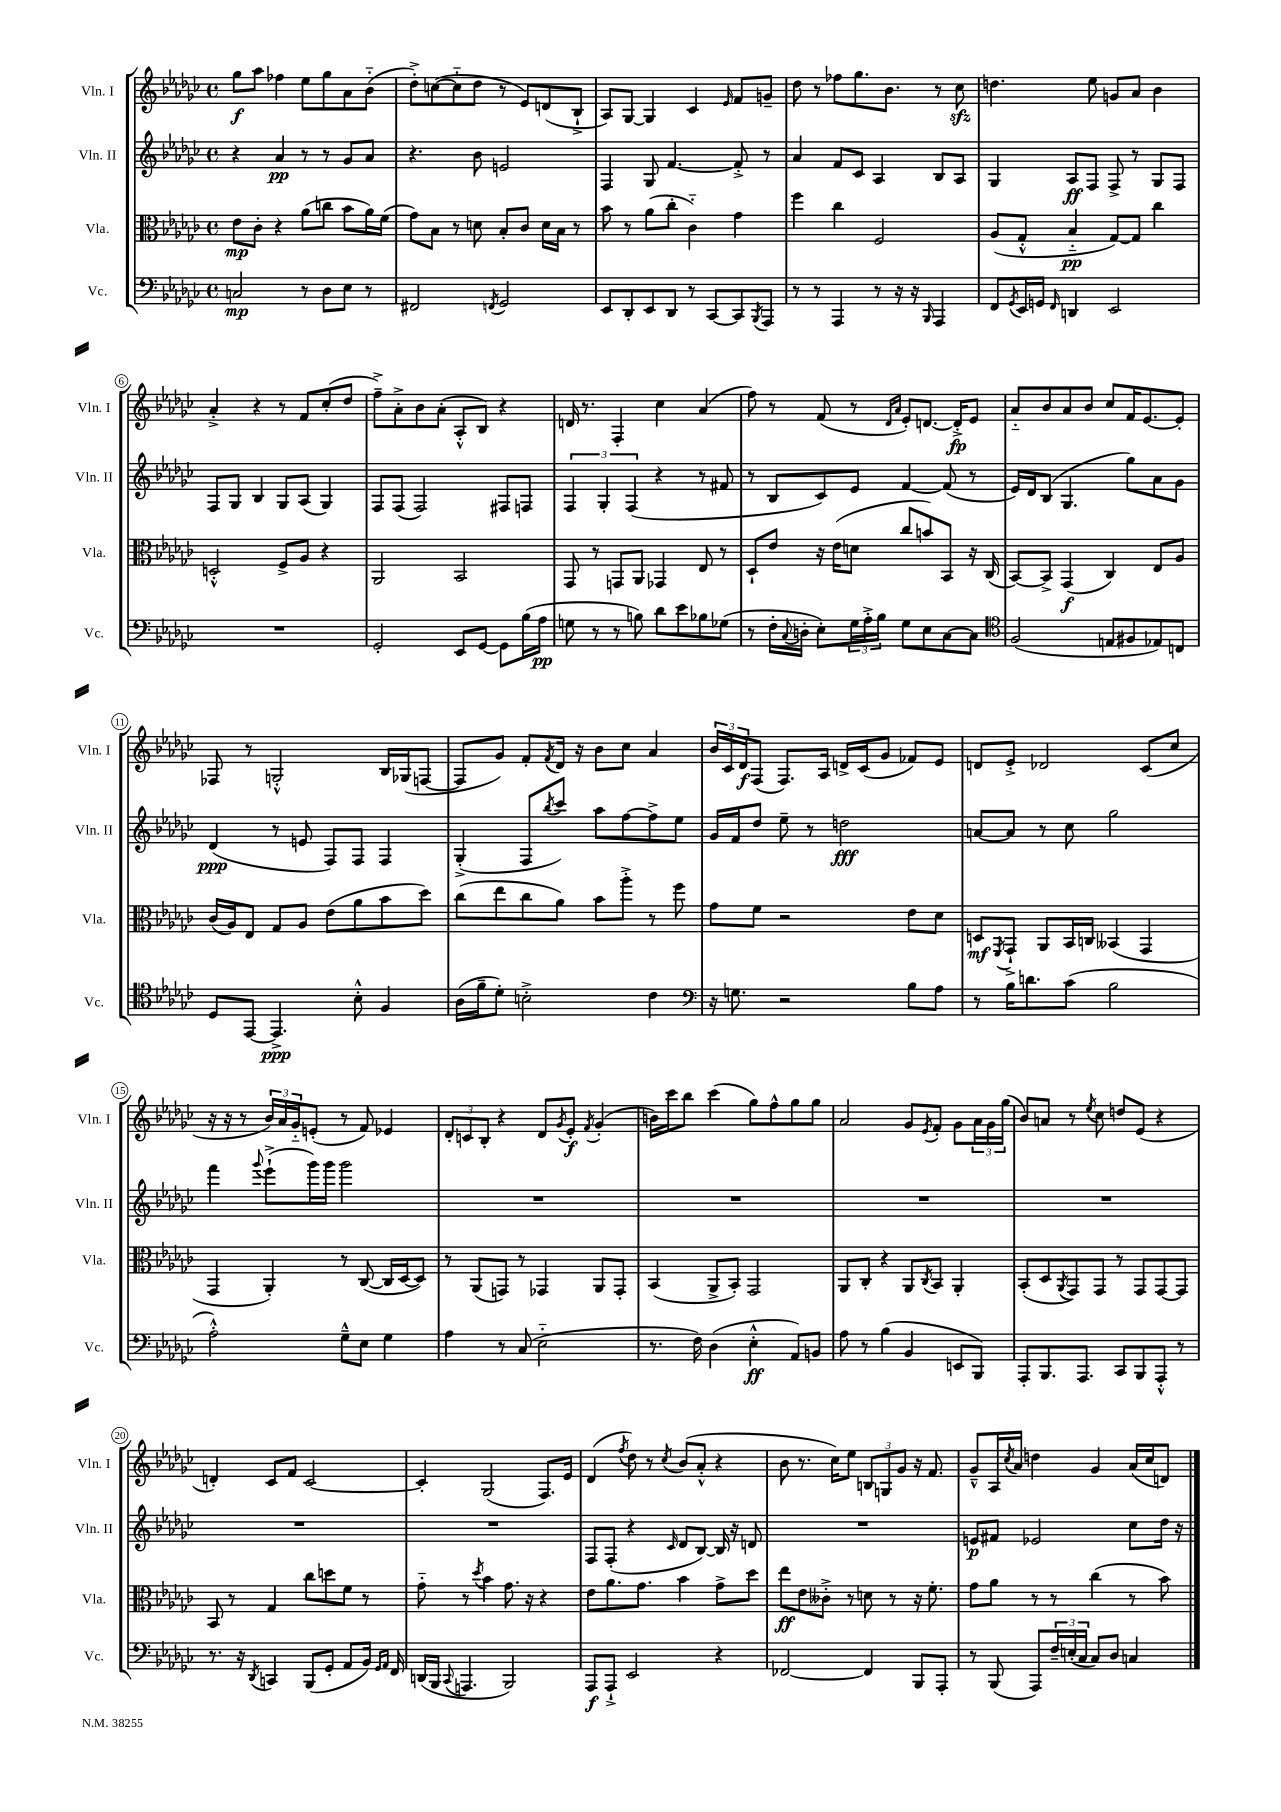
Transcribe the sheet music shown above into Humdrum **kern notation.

**kern	**kern	**kern	**kern
*staff4	*staff3	*staff2	*staff1
*clefF4	*clefC3	*clefG2	*clefG2
*k[b-e-a-d-g-c-]	*k[b-e-a-d-g-c-]	*k[b-e-a-d-g-c-]	*k[b-e-a-d-g-c-]
*M4/4	*M4/4	*M4/4	*M4/4
*met(c)	*met(c)	*met(c)	*met(c)
2C	8e-	4r	8gg-
.	8c-'	.	8aa-
.	4r	4a-	4ff-
8r	(8a-	8r	8ee-
8D-	8cc	8r	8gg-
8E-	8b-	8g-	8a-
8r	16a-)	8a-	(8b-'~
.	(16f	.	.
=	=	=	=
2FF#	8g-)	4.r	8dd-'^)
.	8B-	.	([8cc
.	8r	.	8cc'~]
.	8d	8b-	8dd-
8qFF	.	.	.
2GG-	8B-'	2e	8r
.	8c-	.	8e-)
.	16d	.	(8d
.	16B-	.	.
.	8r	.	8B-`^
=	=	=	=
8EE-	8b-	4F	8A-)
8DD-'	8r	.	[8G-
8EE-	(8a-	8G-	4G-]
8DD-	8cc-'	[4.f	.
8r	4c-'~)	.	4c-
[8CC-	.	.	.
.	.	.	16qqe-
8CC-]	4g-	8f'^]	8f
8qBBB-	.	.	.
8AAA-	.	8r	8g~
=	=	=	=
8r	4ff	4a-	8dd-
8r	.	.	8r
4AAA-	4cc-	8f	8ff-
.	.	8c-	8.gg-
8r	2F	4A-	.
.	.	.	8.b-
16r	.	.	.
16r	.	.	.
16qqBBB-	.	.	.
4AAA-	.	8B-	8r
.	.	8A-	8cc-
=	=	=	=
8FF	(8A-	4G-	4.dd
8qGG-	.	.	.
16EE-	8G-'^^	.	.
16GG	.	.	.
16qqFF	.	.	.
4DD	4B-'~	8A-	.
.	.	8F	8ee-
2EE-	[8G-)	8F^	8g
.	8G-]	8r	8a-
.	4cc-	8G-	4b-
.	.	8F	.
=	=	=	=
1r	2D'^^	8F	4a-'^
.	.	8G-	.
.	.	4B-	4r
.	8F^	8G-	8r
.	8A-	(8A-	8f
.	4r	4G-)	(8cc-'
.	.	.	8dd-
=	=	=	=
2GG-'	2AA-	8F	8ff~^)
.	.	(8F	8a-'^
.	.	2F)	8b-
.	.	.	(8a-'
8EE-	2BB-	.	8A-'^^
[8GG-	.	.	8B-)
8GG-]	.	8F#	4r
(16B-	.	8F	.
16A-	.	.	.
=	=	=	=
8G	8GG-	6F	16d
.	.	.	8.r
8r	8r	.	.
.	.	6G-'	.
8r	8GG	.	4F'
.	.	(6F	.
8B)	8AA-	.	.
8d-	4GG-	4r	4cc-
8e-	.	.	.
8B-	8E-	8r	(4a-
(8G-	8r	8f#	.
=	=	=	=
8r	8D-`	8r	8ff)
16F'	8e-	8B-	8r
8qqC-	.	.	.
16D'	.	.	.
8E-')	16r	8c-)	(8f
.	(16e-	.	.
24G-	8d	8e-	8r
24A-'^	.	.	.
24B-	.	.	.
.	.	.	16qqd-
.	.	.	16qqa-
8G-	8cc-	[4f	8e-')
8E-	8b)	.	[8.d
[8C-	8BB-	(8f]	.
.	.	.	16d'^]
8C-]	16r	8r	8e-
.	(16C-	.	.
=	=	=	=
*clefC4	*	*	*
(2F	[8BB-)	16e-)	8a-'~
.	.	16d-	.
.	8BB-^]	(8B-	8b-
.	(4GG-	4.G-	8a-
.	.	.	8b-
8E	4C-)	.	8cc-
8F#	.	8gg-)	16f
.	.	.	[8.e-
8E-)	8E-	8a-	.
8C	8A-	8g-	8e-']
=	=	=	=
8D-	(16c-	(4d-	8F-
.	16A-)	.	.
[8EE-	8E-	.	8r
4.EE-^]	8G-	8r	2G'^^
.	8A-	8e	.
.	(8e-	8F)	.
8B-'^^	8a-	8F	.
4F	8b-	4F	16B-
.	.	.	(16G-
.	8dd-)	.	[8F
=	=	=	=
(16A-	(8cc-	(4G-'^	8F]
16f~	.	.	.
8d-')	8ee-	.	8g-)
2B'^	8cc-	8F	8f'
.	.	8qbb-	8qf
.	8a-)	8ccc-)	16d-
.	.	.	16r
.	8b-	8aa-	8b-
.	8aa-'^	[8ff	8cc-
4c-	8r	8ff^]	4a-
.	8ff	8ee-	.
=	=	=	=
*clefF4	*	*	*
16r	8g-	16g-	24b-
.	.	.	24c-
8.G	.	16f	.
.	.	.	24d-
.	8f	8dd-	(8F
2r	2r	8ee-~	8.F)
.	.	8r	.
.	.	.	16A-
.	.	2dd	16d^
.	.	.	(16c-
.	.	.	8g-
8B-	8e-	.	8f-)
8A-	8d-	.	8e-
=	=	=	=
8r	8D	[8a	8d
.	8qFF	.	.
16B-	8GG-`^	8a]	8e-'^
8.d	.	.	.
.	8AA-	8r	2d-
(8c-	16BB-	8cc-	.
.	16C	.	.
2B-	(4BB--	2gg-	.
.	4GG-	.	(8c-
.	.	.	8cc-
=	=	=	=
2A-'^^)	4GG-	4fff	16r
.	.	.	16r
.	.	.	8r
.	.	8qqggg-	.
.	4AA-')	(8eee-`^	24b-)
.	.	.	24a-
.	.	.	24g-'~
.	.	16ggg-)	(8e'
.	.	16ggg-	.
8G-~^^	8r	2ggg-	8r
8E-	([8C-	.	8f)
4G-	16C-]	.	4e-
.	[16D-	.	.
.	8D-])	.	.
=	=	=	=
4A-	8r	1r	12d-'
.	.	.	12c
.	(8AA-	.	.
.	.	.	12B-'
8r	8GG)	.	4r
(8C-	8r	.	.
2E-'~	4GG-	.	8d-
.	.	.	8qg-
.	.	.	8e-'
.	.	.	8qf
.	8AA-	.	(4g-'
.	8GG-'	.	.
=	=	=	=
8.r	(4BB-	1r	16b)
.	.	.	16ccc-
.	.	.	8bb-
16F)	.	.	.
(4D-	8AA-^	.	(4ccc-
.	8BB-')	.	.
4E-'^^	2GG-	.	8gg-)
.	.	.	8ff^^
8AA-)	.	.	8gg-
8BB	.	.	8gg-
=	=	=	=
8A-	8AA-	1r	2a-
8r	8C-'	.	.
(4B-	4r	.	.
4BB-	8AA-	.	8g-
.	8qC-	.	8qe-
.	8BB-	.	8f'
8EE	4AA-'	.	8g-
8BBB-)	.	.	24a-
.	.	.	24g-
.	.	.	(24gg-
=	=	=	=
8AAA-'	(8BB-'	1r	8b-)
8.BBB-	8D-	.	8a
.	8qAA-	.	.
.	8GG-)	.	8r
8.AAA-	.	.	.
.	.	.	8qee-
.	8GG-	.	8cc-
8CC-	8r	.	8dd
8BBB-	8GG-	.	(8e-
8AAA-'^^	[8GG-	.	4r
8r	8GG-]	.	.
=	=	=	=
8.r	8BB-	1r	4d')
.	8r	.	.
16r	.	.	.
8qDD-	.	.	.
4CC	4G-	.	8c-
.	.	.	8f
(8BBB-	8cc-	.	[2c-
8GG-'	8dd	.	.
8AA-	8f	.	.
16BB-)	8r	.	.
16qqGG-	.	.	.
16qqAA-	.	.	.
16FF	.	.	.
=	=	=	=
(16DD	8g-'~	1r	4c-']
16BBB-	.	.	.
8qqCC-	.	.	.
4.AAA	8r	.	.
.	8qdd-	.	.
.	4b-	.	(2G-
2BBB-)	8.g-	.	.
.	16r	.	.
.	4r	.	8.F)
.	.	.	16e-
=	=	=	=
8AAA-	8e-	8F	(4d-
8AAA-`^	8.a-	(8F'	.
.	.	.	8qff
2EE-	.	4r	8dd-)
.	8.g-	.	.
.	.	.	8r
.	.	16qqc-	8qcc-
.	4b-	8d-	(8b-
.	.	[8B-)	8a-'^^
4r	8g-^	16B-]	4r
.	.	16r	.
.	8dd-	8d	.
=	=	=	=
[2FF-	8ee-	1r	8b-
.	8e-	.	8.r
.	8c--'^	.	.
.	.	.	16cc-)
.	8r	.	8ee-
4FF-]	8d	.	12B
.	.	.	12G
.	8r	.	.
.	.	.	12g-
8BBB-	16r	.	16r
.	8.f'	.	8.f
8AAA-'	.	.	.
=	=	=	=
8r	8g-	8e	8g-~^^
(8BBB-	8a-	8f#	16A-
.	.	.	8qcc-
.	.	.	16a-
8AAA-)	8r	2e-	4dd
24F~	8r	.	.
(24E'	.	.	.
24C-	.	.	.
8C-)	(4cc-	.	4g-
8D-	.	.	.
4C	8r	8cc-	(16a-
.	.	.	16cc-
.	8b-)	16dd-	8d)
.	.	16r	.
==	==	==	==
*-	*-	*-	*-
